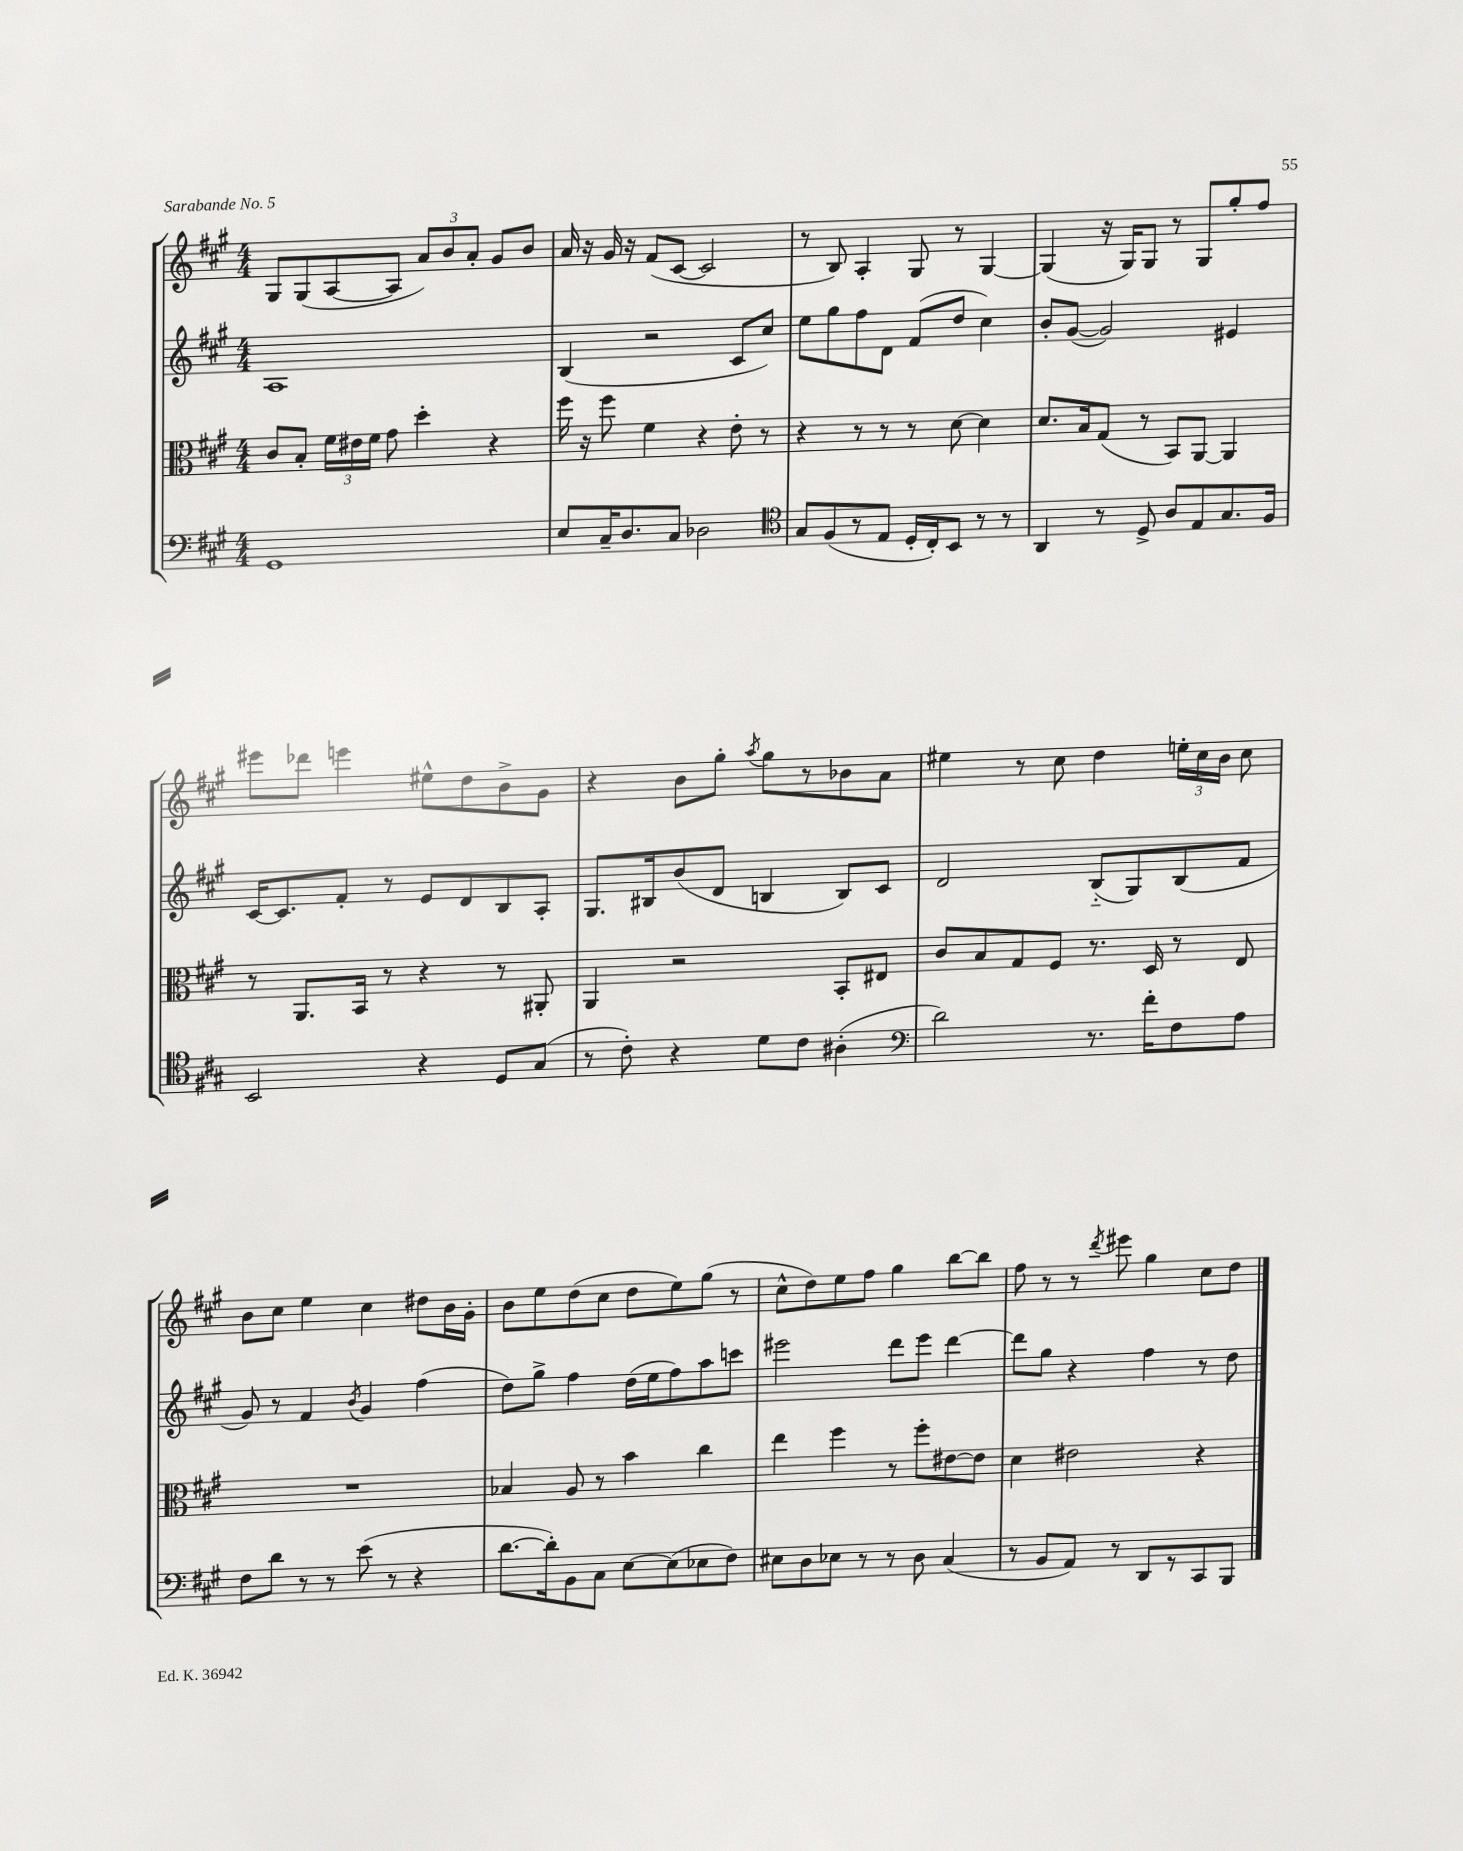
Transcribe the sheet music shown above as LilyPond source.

<<
\new StaffGroup <<
\new Staff = "s0" {
    \clef treble \key a \major \numericTimeSignature \time 4/4
    \autoBeamOff gis8[ gis8( a8~ a8] \tuplet 3/2 { a'8[) b'8 a'8]-. } gis'8[ b'8] |
    a'16 r16 gis'16 r16 fis'8[( cis'8]~ cis'2 |
    r8 b8) a4-. gis8 r8 gis4~ |
    gis4( r16 gis16[) gis8] r8 gis8[ gis''8-. fis''8] |
    eis'''8[ des'''8] e'''4 eis''8[-^ d''8 b'8-> gis'8] |
    r4 b'8[ gis''8]-. \acciaccatura { a''8 } gis''8[ r8 bes'8 a'8] |
    eis''4 r8 cis''8 d''4 \tuplet 3/2 { e''16[-. cis''16 b'16] } cis''8 |
    b'8[ cis''8] e''4 cis''4 dis''8[ b'16 gis'16]-. |
    b'8[ e''8 d''8( cis''8] d''8[ e''8) gis''8]( r8 |
    cis''8[-^ d''8) e''8 fis''8] gis''4 b''8[~ b''8] |
    fis''8 r8 r8 \acciaccatura { d'''8 } eis'''8 gis''4 cis''8[ d''8] \bar "|." |
}
\new Staff = "s1" {
    \clef treble \key a \major \numericTimeSignature \time 4/4
    \autoBeamOff a1 |
    b4( r2 cis'8[ cis''8]) |
    e''8[ gis''8 fis''8 d'8] fis'8[( d''8] cis''4) |
    b'8[-. gis'8]~( gis'2) eis'4 |
    cis'16[~ cis'8. fis'8]-. r8 e'8[ d'8 b8 a8]-. |
    gis8.[ bis16 b'8( d'8] b4 b8[) cis'8] |
    d'2 b8[-_( gis8) b8( fis'8] |
    gis'8) r8 fis'4 \acciaccatura { b'8 } gis'4 fis''4( |
    d''8[) gis''8]-> fis''4 d''16[( e''16 fis''8) a''8 c'''8] |
    eis'''2 d'''8[ eis'''8] d'''4~ |
    d'''8[ gis''8] r4 fis''4 r8 d''8 \bar "|." |
}
\new Staff = "s2" {
    \clef alto \key a \major \numericTimeSignature \time 4/4
    \autoBeamOff cis'8[ b8]-. \tuplet 3/2 { fis'16[ eis'16 fis'16] } gis'8 d''4-. r4 |
    fis''16 r16 fis''8 fis'4 r4 e'8-. r8 |
    r4 r8 r8 r8 d'8~ d'4 |
    d'8.[ b16 gis8]( r8 b,8[) a,8]~ a,4 |
    r8 a,8.[ b,16] r8 r4 r8 ais,8-. |
    a,4 r2 b,8[-. eis8] |
    cis'8[ b8 gis8 fis8] r8. d16 r8 e8 |
    R1 |
    bes4 a8 r8 b'4 cis''4 |
    e''4 fis''4 r8 fis''8[-. eis'8~ eis'8] |
    d'4 eis'2 r4 \bar "|." |
}
\new Staff = "s3" {
    \clef bass \key a \major \numericTimeSignature \time 4/4
    \autoBeamOff gis,1 |
    e8[ cis16-- d8. cis8] des2 |
    \clef tenor gis8[ fis8( r8 e8] d16[-. cis16-.) b,8] r8 r8 |
    a,4 r8 d8-> a8[ e8 gis8. fis16] |
    b,2 r4 d8[ gis8]( |
    r8 cis'8-.) r4 d'8[ cis'8] ais4-.( |
    \clef bass d'2) r8. fis'16[-. fis8 a8] |
    fis8[ d'8] r8 r8 e'8( r8 r4 |
    d'8.[~ d'16-.) b,8 cis8] e8[~ e8( ees8 fis8]) |
    eis8[ d8 ees8] r8 r8 d8 cis4( |
    r8 b,8[ a,8]) r8 d,8[ r8 cis,8 b,,8] \bar "|." |
}
>>
>>
\layout { \context { \Score \remove "Bar_number_engraver" } }
